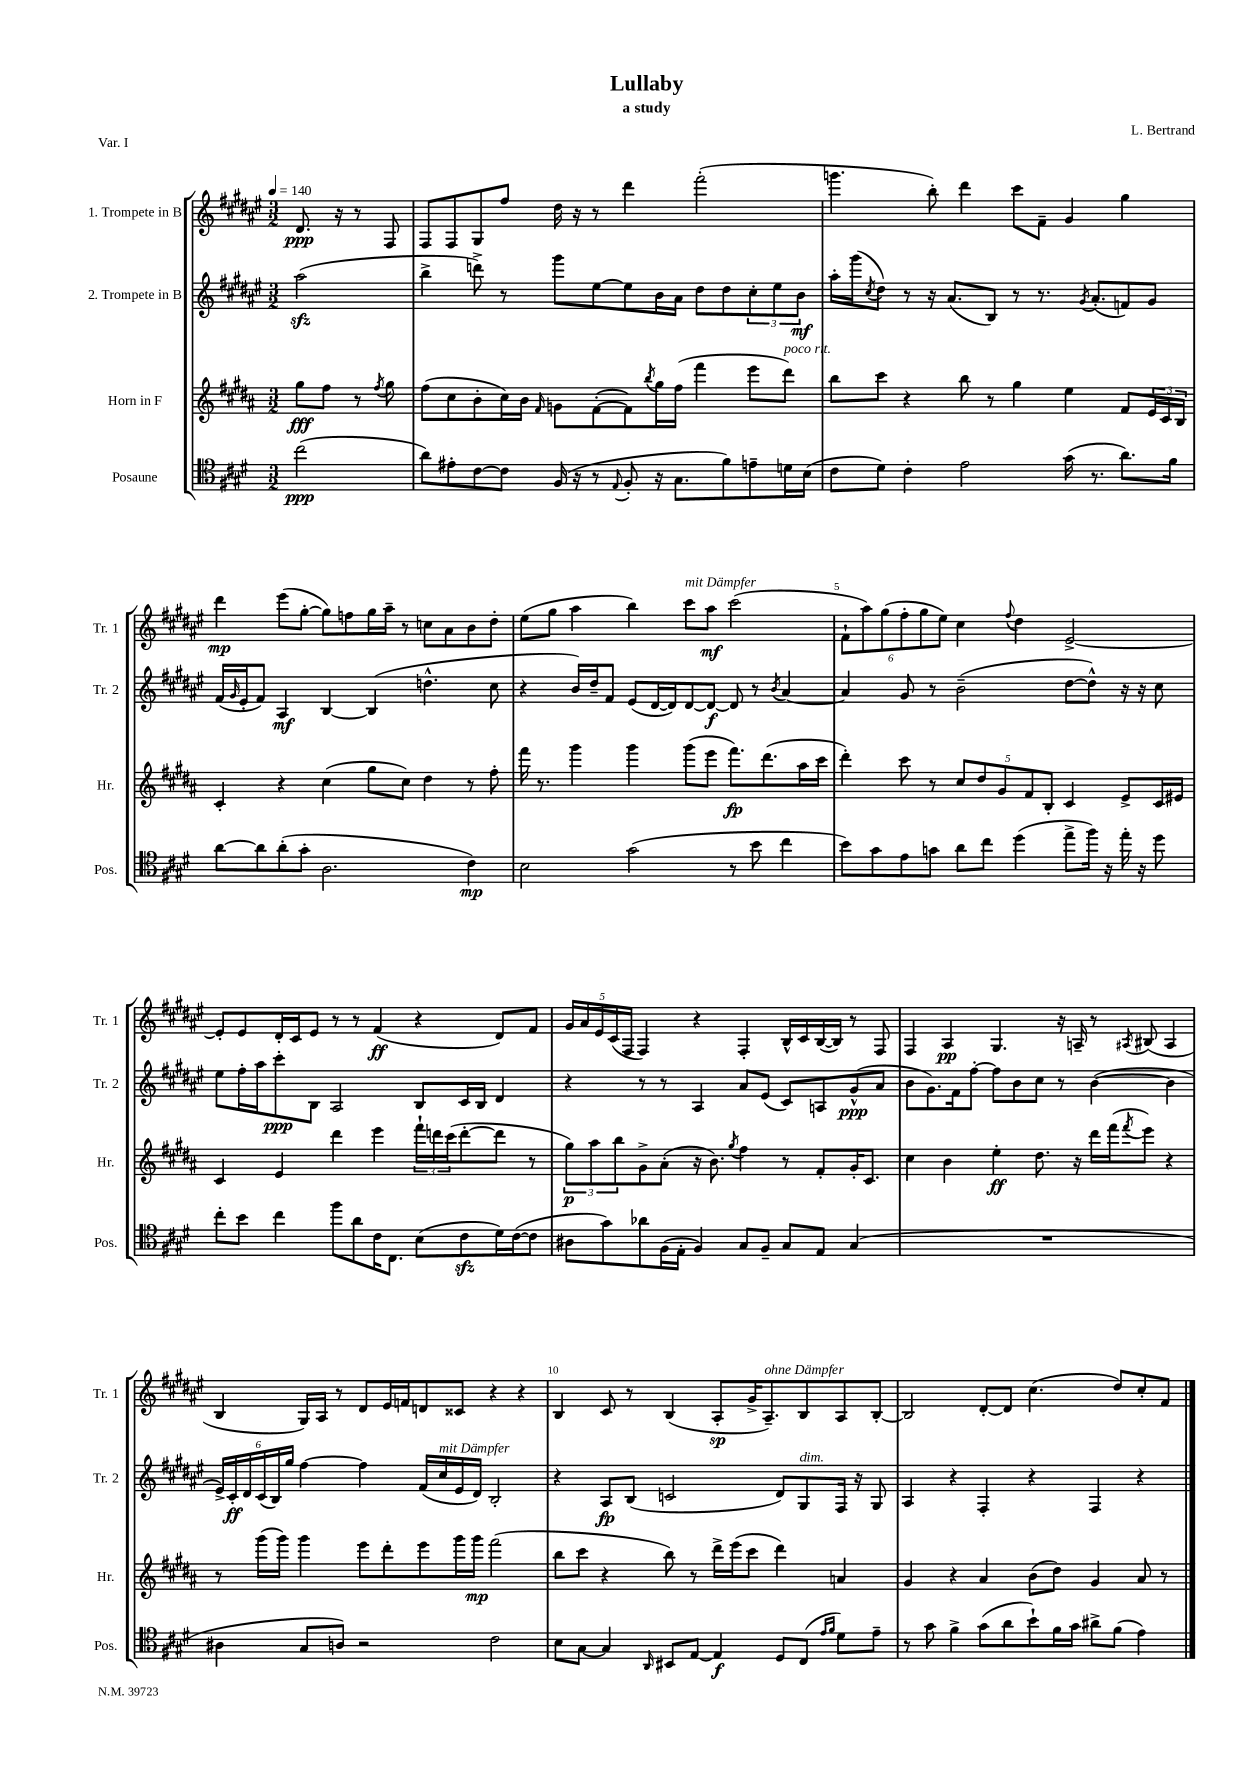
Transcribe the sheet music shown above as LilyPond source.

\header { title = "Lullaby" composer = "L. Bertrand" subtitle = "a study" piece = "Var. I" }
<<
\new StaffGroup <<
\new Staff = "s0" \with { instrumentName = "1. Trompete in B" shortInstrumentName = "Tr. 1" } {
    \clef treble \key fis \major \numericTimeSignature \time 3/2 \partial 2 \tempo 4 = 140
    dis'8.\ppp r16 r8 fis8 |
    fis8 fis8 gis8 fis''8 dis''16 r16 r8 dis'''4 fis'''2-.( |
    g'''4. b''8-.) dis'''4 cis'''8 fis'8-- gis'4 gis''4 |
    dis'''4\mp eis'''8( gis''8~-. gis''8) f''8 gis''16 ais''16-- r8 c''8 ais'8 b'8 dis''8-. |
    eis''8( gis''8 ais''4 b''4) cis'''8^\markup { \italic "mit Dämpfer" } ais''8\mf cis'''2( |
    \tuplet 6/4 { fis'8-! ais''8) gis''8( fis''8-. gis''8 eis''8) } cis''4 \appoggiatura { fis''8 } dis''4 eis'2~-> |
    eis'8-. eis'8 dis'16-. cis'16 eis'8 r8 r8 fis'4\ff( r4 dis'8) fis'8 |
    \tuplet 5/4 { gis'16 ais'16 eis'16 cis'16( fis16 } fis4) r4 fis4-. b16-^ cis'16 b16~( b16) r8 fis8 |
    fis4 ais4\pp gis4. r16 a16-- r8 \acciaccatura { ais8 } bis8( ais4 |
    b4 gis16) ais16 r8 dis'8 eis'16 f'16 d'8 cisis'8 r4 r4 |
    b4 cis'8 r8 b4( ais8-.\sp gis'16-> ais8.--^\markup { \italic "ohne Dämpfer" }) b8 ais8 b8~-. |
    b2 dis'8~-. dis'8 cis''4.( dis''8) cis''8-. fis'8 \bar "|." |
}
\new Staff = "s1" \with { instrumentName = "2. Trompete in B" shortInstrumentName = "Tr. 2" } {
    \clef treble \key fis \major \numericTimeSignature \time 3/2 \partial 2
    ais''2\sfz( |
    b''4-> d'''8->) r8 gis'''8 eis''8~ eis''8 b'16 ais'16 dis''8 dis''8 \tuplet 3/2 { cis''8-. eis''8 b'8\mf } |
    ais''16-. gis'''16( \acciaccatura { cis''8 } dis''8) r8 r16 ais'8.( b8) r8 r8. \acciaccatura { gis'8 } ais'8.-.( f'8) gis'8 |
    fis'16( \grace { gis'16 } eis'16-. fis'8) ais4\mf b4~ b4( d''4.-^ cis''8 |
    r4 b'16) dis''16-- fis'8 eis'8( dis'16~ dis'16) dis'8~ dis'8~\f dis'8 r8 \acciaccatura { b'8 } ais'4~ |
    ais'4 gis'8 r8 b'2--( dis''8~ dis''8-^) r16 r16 cis''8 |
    eis''8 fis''16-. ais''16 cis'''8-.\ppp b8 ais2 b8 cis'16 b16 dis'4 |
    r4 r8 r8 ais4 ais'8 eis'8( cis'8) a8 gis'8-^\ppp( ais'8 |
    b'8 gis'8.) fis'16 fis''8~-. fis''8 b'8 cis''8 r8 b'4~( b'4 |
    \tuplet 6/4 { eis'16->) cis'16-.\ff dis'16 cis'16( b16) gis''16 } fis''4~ fis''4 fis'16( cis''16^\markup { \italic "mit Dämpfer" } eis'16 dis'16) b2-. |
    r4 ais8\fp b8( c'2 dis'8) gis8^\markup { \italic "dim." } fis16 r16 gis8 |
    ais4 r4 fis4-. r4 fis4 r4 \bar "|." |
}
\new Staff = "s2" \with { instrumentName = "Horn in F" shortInstrumentName = "Hr." } {
    \clef treble \key b \major \numericTimeSignature \time 3/2 \partial 2
    gis''8\fff fis''8 r8 \acciaccatura { fis''8 } gis''8 |
    fis''8( cis''8 b'8-. cis''16) b'16 \grace { fis'16 } g'8 fis'8~-.( fis'8) \acciaccatura { b''8 } gis''16 fis''16( fis'''4 e'''8 dis'''8^\markup { \italic "poco rit." }) |
    b''8 cis'''8 r4 b''8 r8 gis''4 e''4 fis'8 \tuplet 3/2 { e'16 cis'16 b16 } |
    cis'4-. r4 cis''4( gis''8 cis''8) dis''4 r8 fis''8-. |
    fis'''16 r8. gis'''4 gis'''4 gis'''8( e'''8 fis'''8.\fp) dis'''8.( ais''16 cis'''16 |
    dis'''4-.) cis'''8 r8 \tuplet 5/4 { cis''8 dis''8 gis'8 fis'8 b8-. } cis'4 e'8-> cis'16 eis'16 |
    cis'4 e'4 dis'''4 e'''4 \tuplet 3/2 { fis'''16-! d'''16 cis'''16( } d'''8~-. d'''8 r8 |
    \tuplet 3/2 { gis''8\p) ais''8 b''8 } gis'8-> ais'8-.( r16 b'8.) \acciaccatura { gis''8 } fis''4 r8 fis'8-. gis'16-. cis'8. |
    cis''4 b'4 e''4-.\ff dis''8. r16 dis'''16 fis'''16( \acciaccatura { fis'''8 } e'''8) r4 |
    r8 gis'''16( gis'''16) gis'''4 e'''8 dis'''8-. e'''8 gis'''16 gis'''16\mp fis'''2( |
    b''8 cis'''8 r4 b''8) r8 dis'''16-> e'''16( cis'''8 dis'''4) a'4 |
    gis'4 r4 ais'4 b'8( dis''8) gis'4 ais'8 r8 \bar "|." |
}
\new Staff = "s3" \with { instrumentName = "Posaune" shortInstrumentName = "Pos." } {
    \clef tenor \key e \major \numericTimeSignature \time 3/2 \partial 2
    cis''2\ppp( |
    a'8) eis'8-. cis'8~ cis'8 fis16( r16 r8 \appoggiatura { e8 } fis8-. r16 gis8. fis'8) e'8-- d'16 b16( |
    cis'8 dis'8) cis'4-. e'2 gis'16( r8. a'8.) fis'16 |
    a'8~ a'8 a'8-.( gis'8-. a2. cis'4\mp) |
    b2 gis'2( r8 b'8 cis''4 |
    b'8) gis'8 e'8 g'8 a'8 cis''8 dis''4( e''8-> fis''16) r16 e''16-. r16 dis''8 |
    cis''8-. b'8 cis''4 fis''8 a'8 cis'16 cis8. b8( cis'8\sfz dis'16) cis'16~( cis'8 |
    ais8 gis'8) aes'8 fis16( e16-. fis4) gis8 fis8-- gis8 e8 gis4( |
    R1. |
    ais4 gis8 a8) r2 cis'2 |
    b8 gis8~ gis4 \grace { a,16 } bis,8 e8~ e4\f dis8 cis8( \grace { e'16 fis'16 } dis'8) e'8-- |
    r8 gis'8 fis'4-> gis'8( a'8 b'8-!) fis'16 gis'16 ais'8-> fis'8( e'4) \bar "|." |
}
>>
>>
\layout { \context { \Score \override BarNumber.break-visibility = ##(#f #t #t) barNumberVisibility = #(every-nth-bar-number-visible 5) } }
